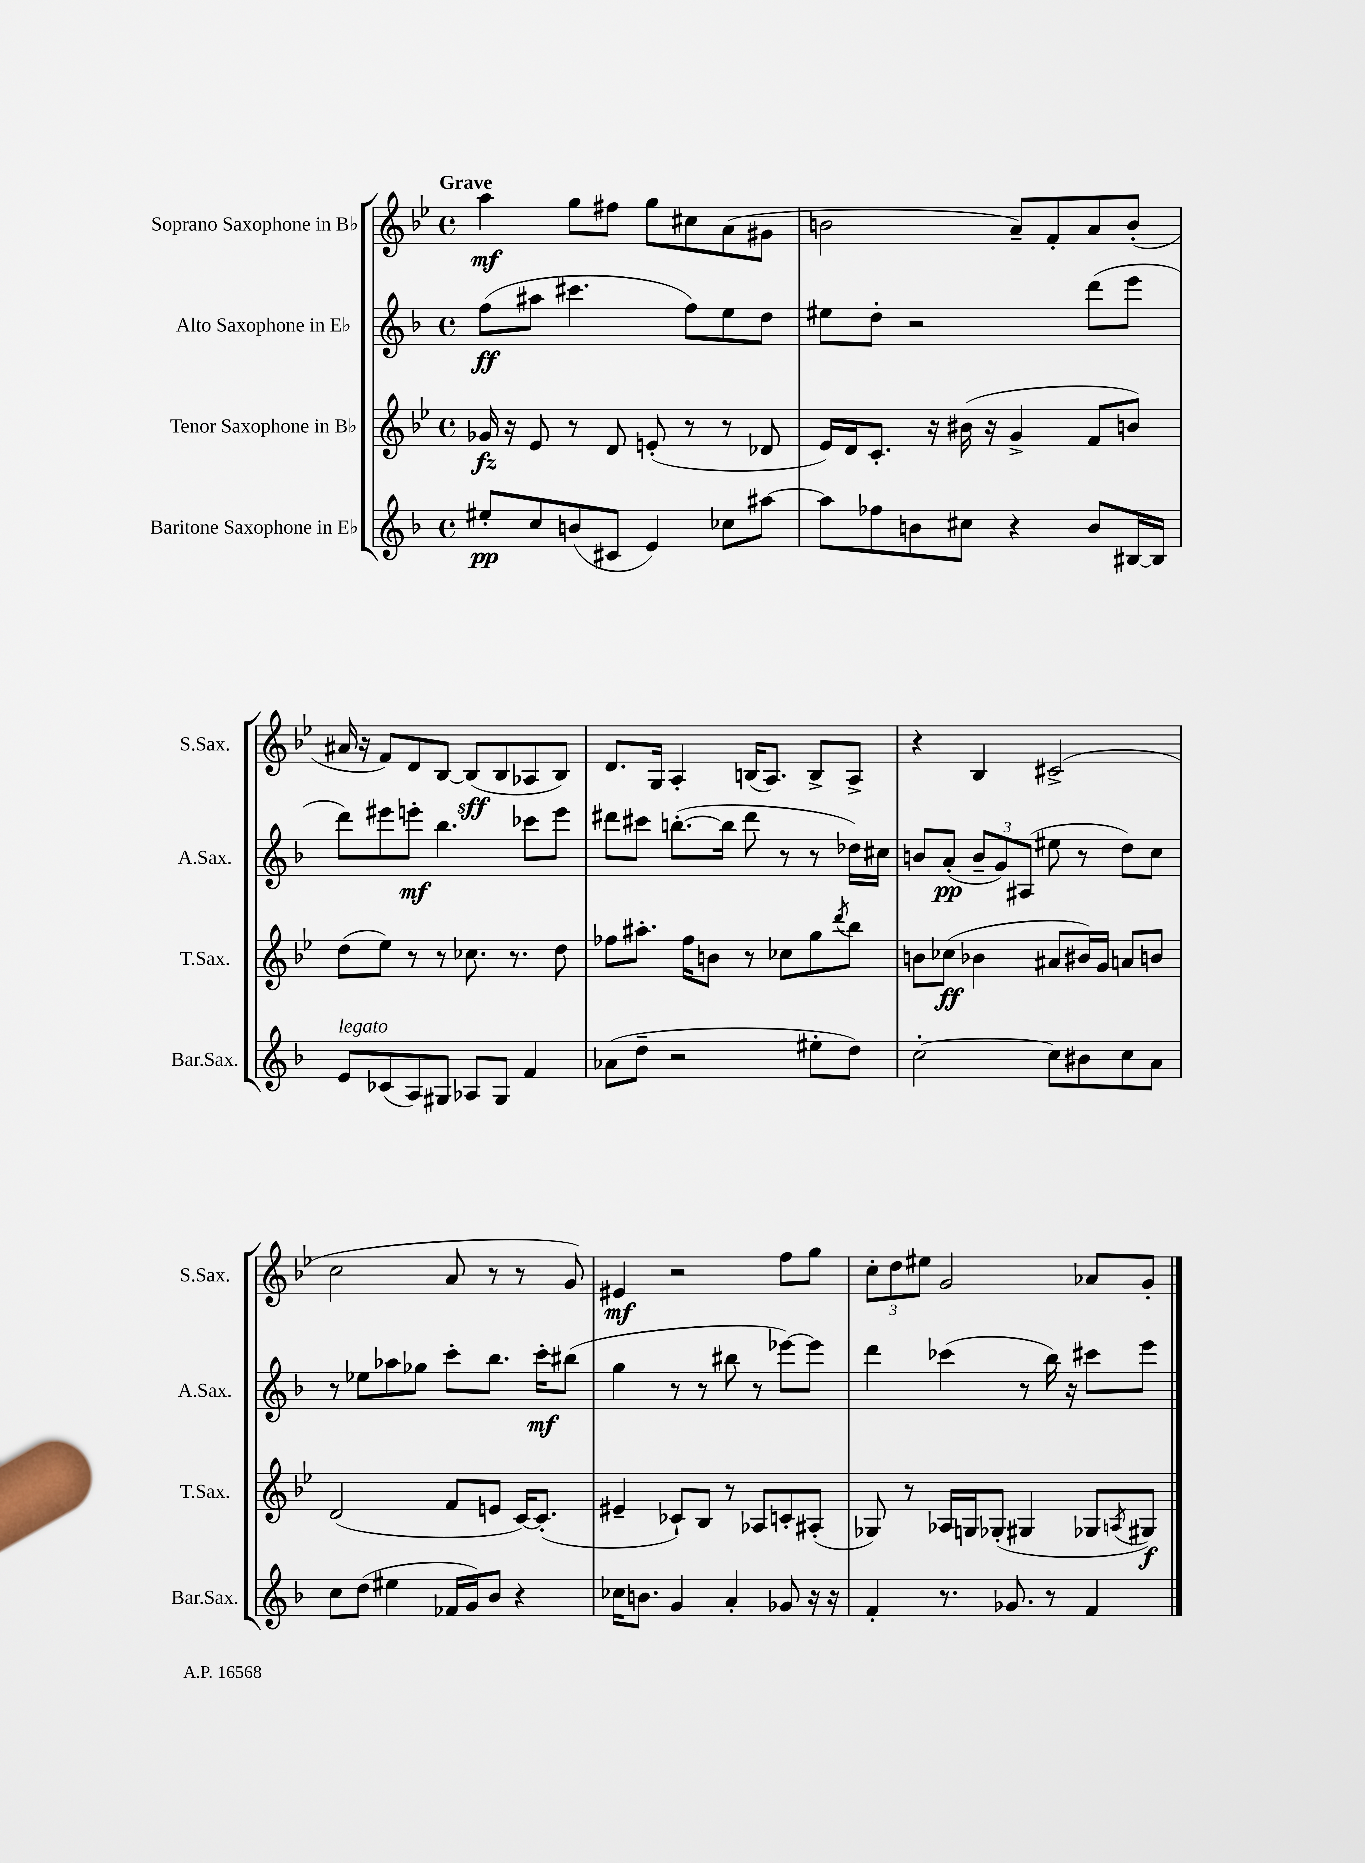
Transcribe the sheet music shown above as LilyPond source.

<<
\new StaffGroup <<
\new Staff = "s0" \with { instrumentName = "Soprano Saxophone in Bb" shortInstrumentName = "S.Sax." } {
    \clef treble \key bes \major \defaultTimeSignature \time 4/4 \tempo "Grave"
    a''4\mf g''8 fis''8 g''8 cis''8 a'8( gis'8 |
    b'2 a'8--) f'8-. a'8 b'8-.( |
    ais'16 r16 f'8) d'8 bes8~ bes8\sff( bes8 aes8 bes8) |
    d'8. g16 a4-. b16( a8.) b8-> a8-> |
    r4 bes4 cis'2->( |
    c''2 a'8 r8 r8 g'8) |
    eis'4\mf r2 f''8 g''8 |
    \tuplet 3/2 { c''8-. d''8 eis''8 } g'2 aes'8 g'8-. \bar "|." |
}
\new Staff = "s1" \with { instrumentName = "Alto Saxophone in Eb" shortInstrumentName = "A.Sax." } {
    \clef treble \key f \major \defaultTimeSignature \time 4/4
    f''8\ff( ais''8 cis'''4. f''8) e''8 d''8 |
    eis''8 d''8-. r2 d'''8( e'''8 |
    d'''8) eis'''8 e'''8-.\mf bes''4. ces'''8 e'''8 |
    dis'''8 cis'''8 b''8.~-.( b''16 dis'''8 r8 r8 des''16) cis''16 |
    b'8 a'8-.\pp( \tuplet 3/2 { b'8-- g'8) ais8( } eis''8 r8 d''8) c''8 |
    r8 ees''8 aes''8 ges''8 c'''8-. bes''8. c'''16-.\mf bis''8( |
    g''4 r8 r8 bis''8 r8 ees'''8~) ees'''8 |
    d'''4 ces'''4( r8 bes''16) r16 cis'''8 e'''8 \bar "|." |
}
\new Staff = "s2" \with { instrumentName = "Tenor Saxophone in Bb" shortInstrumentName = "T.Sax." } {
    \clef treble \key bes \major \defaultTimeSignature \time 4/4
    ges'16\fz r16 ees'8 r8 d'8 e'8-.( r8 r8 des'8 |
    ees'16) d'16 c'8.-. r16 bis'16( r16 g'4-> f'8 b'8) |
    d''8( ees''8) r8 r8 ces''8. r8. d''8 |
    fes''8 ais''8.-. fes''16 b'8 r8 ces''8 g''8 \acciaccatura { d'''8 } bes''8 |
    b'8 ces''8\ff( bes'4 ais'8 bis'16) g'16 a'8 b'8 |
    d'2( f'8 e'8 c'16~) c'8.-.( |
    eis'4-- ces'8-!) bes8 r8 aes8 c'8-. ais8-.( |
    ges8) r8 aes16 g16 ges8-.( gis4 ges8 \acciaccatura { a8 } gis8\f) \bar "|." |
}
\new Staff = "s3" \with { instrumentName = "Baritone Saxophone in Eb" shortInstrumentName = "Bar.Sax." } {
    \clef treble \key f \major \defaultTimeSignature \time 4/4
    eis''8-.\pp c''8 b'8( cis'8 e'4) ces''8 ais''8~ |
    ais''8 fes''8 b'8 cis''8 r4 b'8 bis16~ bis16 |
    e'8^\markup { \italic "legato" } ces'8( a8) gis8 aes8 gis8 f'4 |
    aes'8( d''8-- r2 eis''8-. d''8) |
    c''2~-. c''8 bis'8 c''8 a'8 |
    c''8 d''8( eis''4 fes'16 g'16) bes'8 r4 |
    ces''16 b'8. g'4 a'4-. ges'8 r16 r16 |
    f'4-. r8. ges'8. r8 f'4 \bar "|." |
}
>>
>>
\layout { \context { \Score \remove "Bar_number_engraver" } }
